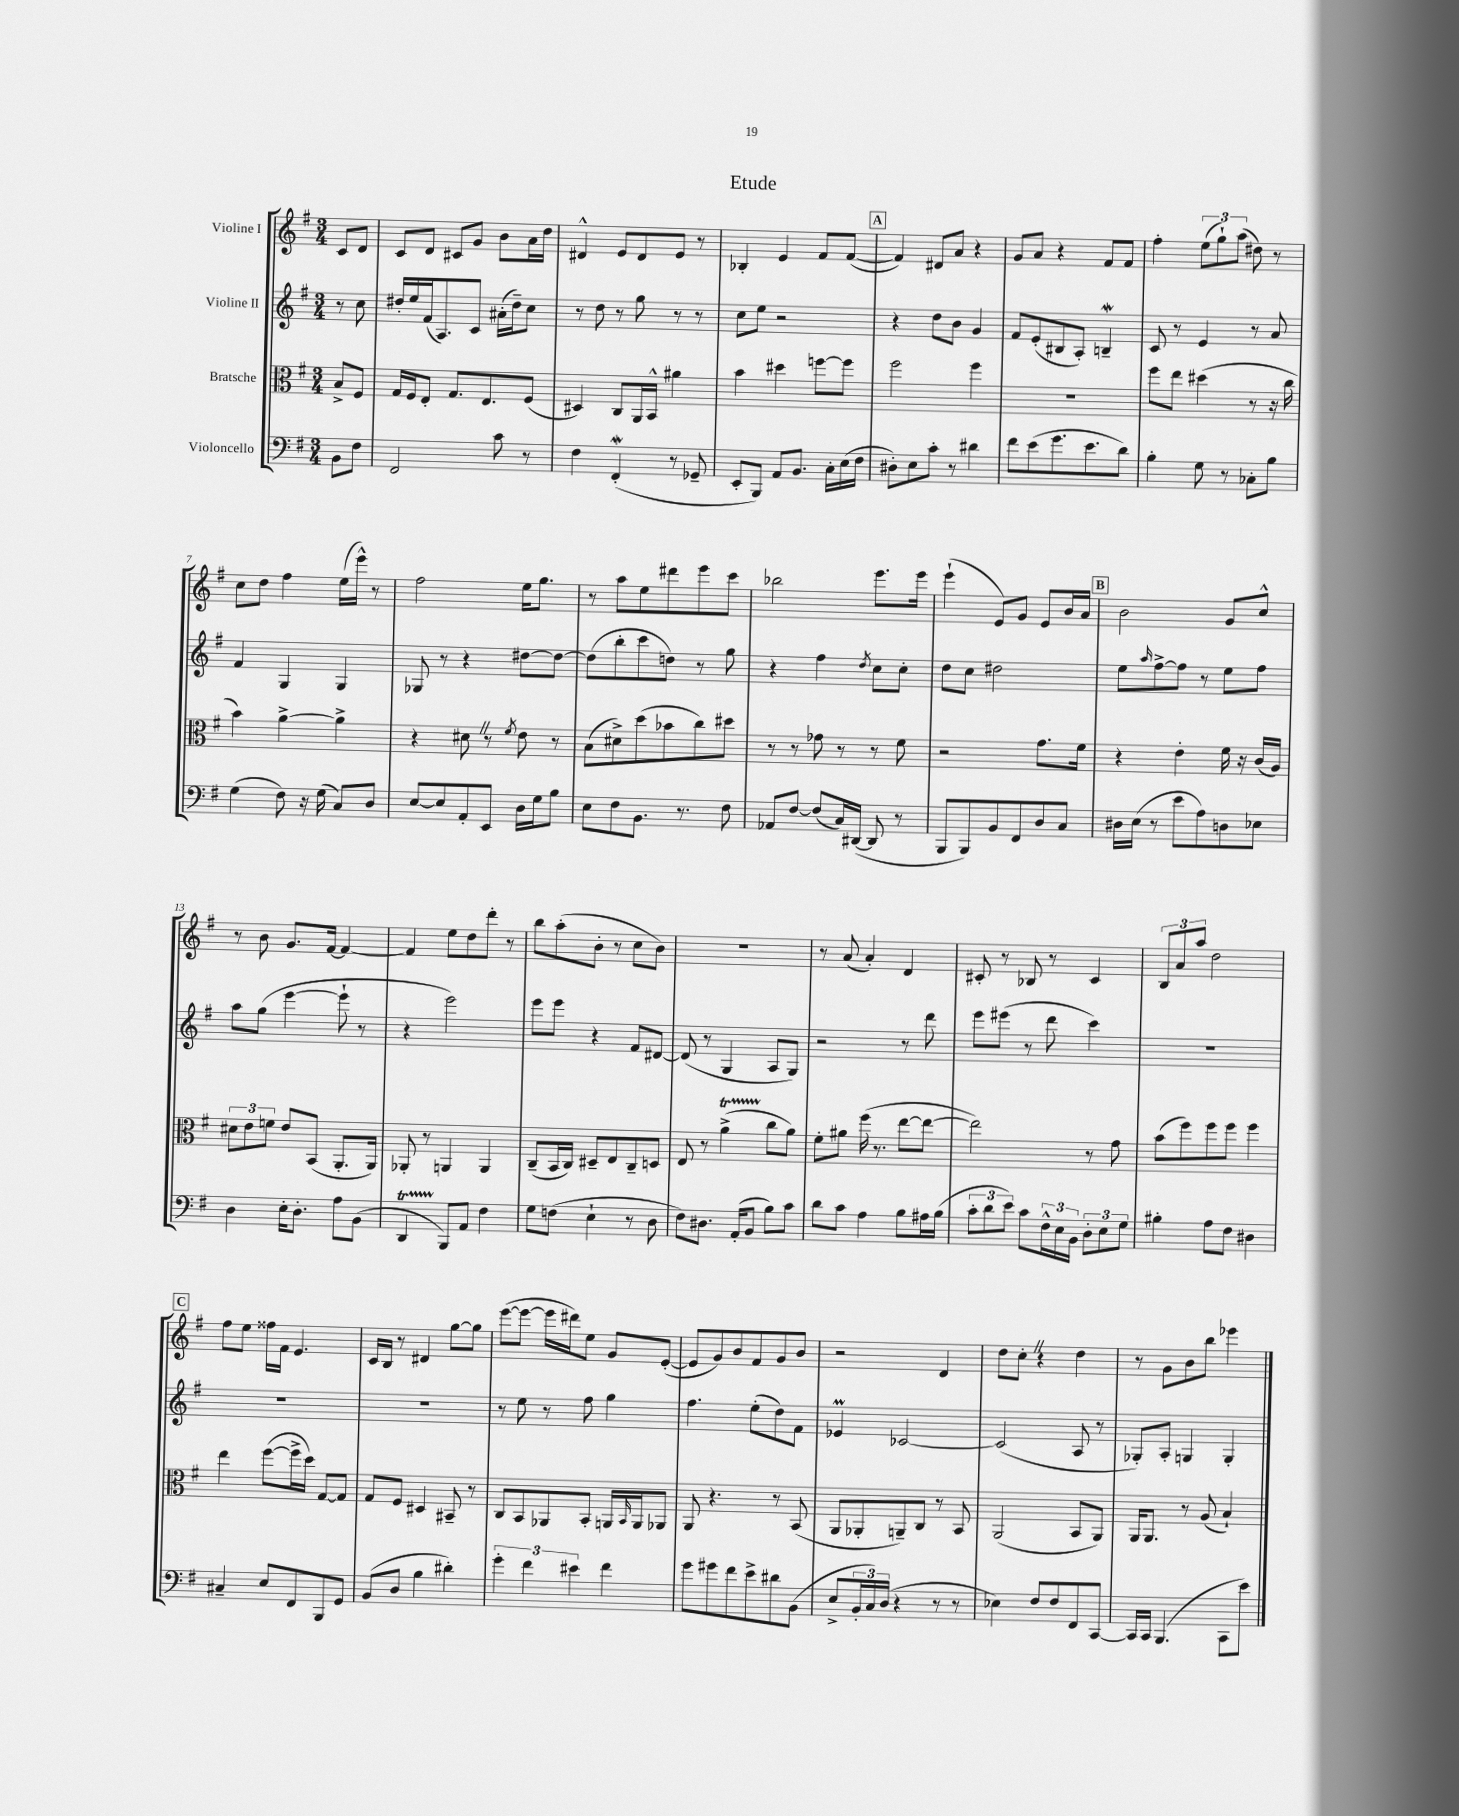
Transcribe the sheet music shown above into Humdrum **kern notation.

**kern	**kern	**kern	**kern
*staff4	*staff3	*staff2	*staff1
*clefF4	*clefC3	*clefG2	*clefG2
*k[f#]	*k[f#]	*k[f#]	*k[f#]
*M3/4	*M3/4	*M3/4	*M3/4
8BB	8B^	8r	8c
8F#	8F#	8cc	8d
=	=	=	=
2FF#	16G	16dd#'	8c
.	16F#	16ee	.
.	8E'	(16f#	8d
.	.	8.A)	.
.	8.G	.	8c#
.	.	8c	8g
.	8.E	.	.
8c	.	(16a#'	8b
.	.	16dd#~)	.
8r	(8F#	8cc	16a
.	.	.	16dd
=	=	=	=
4F#	4D#)	8r	4d#^^
.	.	8dd	.
(4FF#'	8C	8r	8e
.	16AA	8gg	8d#
.	16BB^^	.	.
8r	4a#	8r	8e
8GG-~	.	8r	8r
=	=	=	=
8EE'	4b	8cc	4B-'
8BBB)	.	8ee	.
8AA	4dd#	2r	4e
8.BB	.	.	.
.	[8ff	.	8f#
16C'	.	.	.
(16E	8ff]	.	([8f#
16F#	.	.	.
=	=	=	=
8D#')	2ff#	4r	4f#])
8E	.	.	.
8c'	.	8dd	8d#
8r	.	8b	8a
4d#	4ff#	4g	4r
=	=	=	=
8f#	2.r	8f#	8g
(8e	.	(8e'	8a
8.g	.	8B#	4r
.	.	8A')	.
8.e	.	.	.
.	.	4B~	8f#
8d)	.	.	8f#
=	=	=	=
4B'	8ff#	8c	4ff#'
.	8ee	8r	.
8G	(4dd#	4e	(12ee
.	.	.	12gg`)
8r	.	.	.
.	.	.	(12aa
8C-'	8r	8r	8dd#)
8B	16r	8a	8r
.	16cc	.	.
=	=	=	=
(4G	4b)	4f#	8cc
.	.	.	8dd
8F#)	[4a^	4G	4ff#
16r	.	.	.
(16G	.	.	.
8C)	4a^]	4G	(16ee
.	.	.	16eee^^)
8D	.	.	8r
=	=	=	=
[8E	4r	8G-	2ff#
8E]	.	8r	.
8AA'	8d#	4r	.
8EE	8r	.	.
.	8qf#	.	.
16D	8e	[8dd#	16ee
16G	.	.	8.gg
8B	8r	8dd#_	.
=	=	=	=
8E	(8B	(8dd#]	8r
8F#	8d#^)	8bb'	8aa
8.BB	(8dd	8ccc	8ee
.	8b-	8dd)	8ddd#
8.r	.	.	.
.	8cc)	8r	8eee
8F#	8dd#	8gg	8ccc
=	=	=	=
8AA-	8r	4r	2bb-
[8F#	8r	.	.
(8F#]	8g-	4ff#	.
16C)	8r	.	.
([16DD#	.	.	.
.	.	8qdd	.
8DD#]	8r	8cc	8.eee
8r	8f#	8cc'	.
.	.	.	16eee
=	=	=	=
8BBB	2r	8dd	(4eee`
8BBB)	.	8cc	.
8BB	.	2dd#	8e)
8FF#	.	.	8g
8D	8.g	.	8e
8C	.	.	16b
.	16f#	.	16a
=	=	=	=
16D#	4r	8ee	2b
(16E	.	.	.
.	.	16qqaa	.
8r	.	[8ff#^	.
8e	4e'	8ff#]	.
8A)	.	8r	.
8D	16f#	8ee	8g
.	16r	.	.
8E-	(16c	8ff#	8cc^^
.	16A)	.	.
=	=	=	=
4D	12d#	8aa	8r
.	12e	.	.
.	.	(8gg	8b
.	12f	.	.
16E'	8e	[4eee	8.g
8.D'	.	.	.
.	(8BB	.	.
.	.	.	[16f#
8A	8.AA'	8eee`]	4f#_
(8BB	.	8r	.
.	16AA)	.	.
=	=	=	=
4DD	8AA-'	4r	4f#]
.	8r	.	.
8BBB)	4AA	2eee)	8ee
8AA	.	.	8dd
4F#	4AA	.	8ddd'
.	.	.	8r
=	=	=	=
8G	(8C~	8eee	8bb
(8F	16BB	8eee	(8aa'
.	16C)	.	.
4E`	8D#~	4r	8b'
.	8E	.	8r
8r	8C~	8f#	8cc
8D	8D	[8d#	8b)
=	=	=	=
8F#)	8E	(8d#]	2.r
8.D#	8r	8r	.
.	(4a^	4G	.
(16AA'	.	.	.
8BB	.	.	.
8B)	8cc	8A	.
8c	8a)	8G)	.
=	=	=	=
8d	8f#'	2r	8r
8c	8a#	.	(8a
4A	(16ff#	.	4a')
.	8.r	.	.
8B	[8ee	8r	4d
16A#	8ee_	8ddd	.
(16B	.	.	.
=	=	=	=
12c'	2ee])	8eee	8c#'
12d	.	.	.
.	.	(8eee#	8r
12e)	.	.	.
8c	.	8r	8B-
24F#^^	.	8ddd	8r
24E	.	.	.
24BB	.	.	.
12D'	8r	4ccc)	4c#
12E	.	.	.
.	8g	.	.
12G	.	.	.
=	=	=	=
4B#'	(8b	2.r	12B
.	.	.	12a
.	8ff#)	.	.
.	.	.	12aa
8A	8ff#	.	2dd
8F#	8ff#	.	.
4D#	4ff#	.	.
=	=	=	=
4C#~	4ee	2.r	8ff#
.	.	.	8ee
8E	([8ff#	.	16ff##
.	.	.	16f#
8FF#	16ff#^]	.	4.e
.	16dd)	.	.
8BBB	[8G	.	.
8GG	8G]	.	.
=	=	=	=
(8BB	8G	2.r	16c
.	.	.	16B
8D	8F#	.	8r
4B	4D#	.	4d#
4d#')	8BB#~	.	[8gg
.	8r	.	8gg]
=	=	=	=
6g'	8C	8r	([8eee
.	8BB	8ee	8eee_
6f#	.	.	.
.	8AA-	8r	16eee]
.	.	.	16ddd#)
6e#	.	.	.
.	8BB'	8ff#	8ee
4f#	16AA	4gg	8g
.	16qqBB	.	.
.	16AA	.	.
.	8AA-	.	([8e'
=	=	=	=
8g	8AA	4.ff#	8e]
8g#	4.r	.	8g)
8f#	.	.	8b
8e^	.	(8ee'	8f#
8d#	8r	8dd)	8g
(8BB	(8BB	8f#	8b
=	=	=	=
8E^	8AA	4e-	2r
24BB'	8AA-'	.	.
24C)	.	.	.
(24D	.	.	.
4r	8AA~)	[2c-	.
.	8C	.	.
8r	8r	.	4d
8r	8BB	.	.
=	=	=	=
4E-)	(2AA	(2c-]	8dd
.	.	.	8cc'
8F#	.	.	4r
8F#	.	.	.
8FF#	8BB	8A	4dd
[8CC	8AA)	8r	.
=	=	=	=
16CC]	16AA	8G-')	8r
16CC	8.AA	.	.
(4.BBB	.	8A'	8g
.	8r	4G	8b
.	(8A	.	8bb
8CC	4B`)	4G'	4eee-
8e)	.	.	.
==	==	==	==
*-	*-	*-	*-
